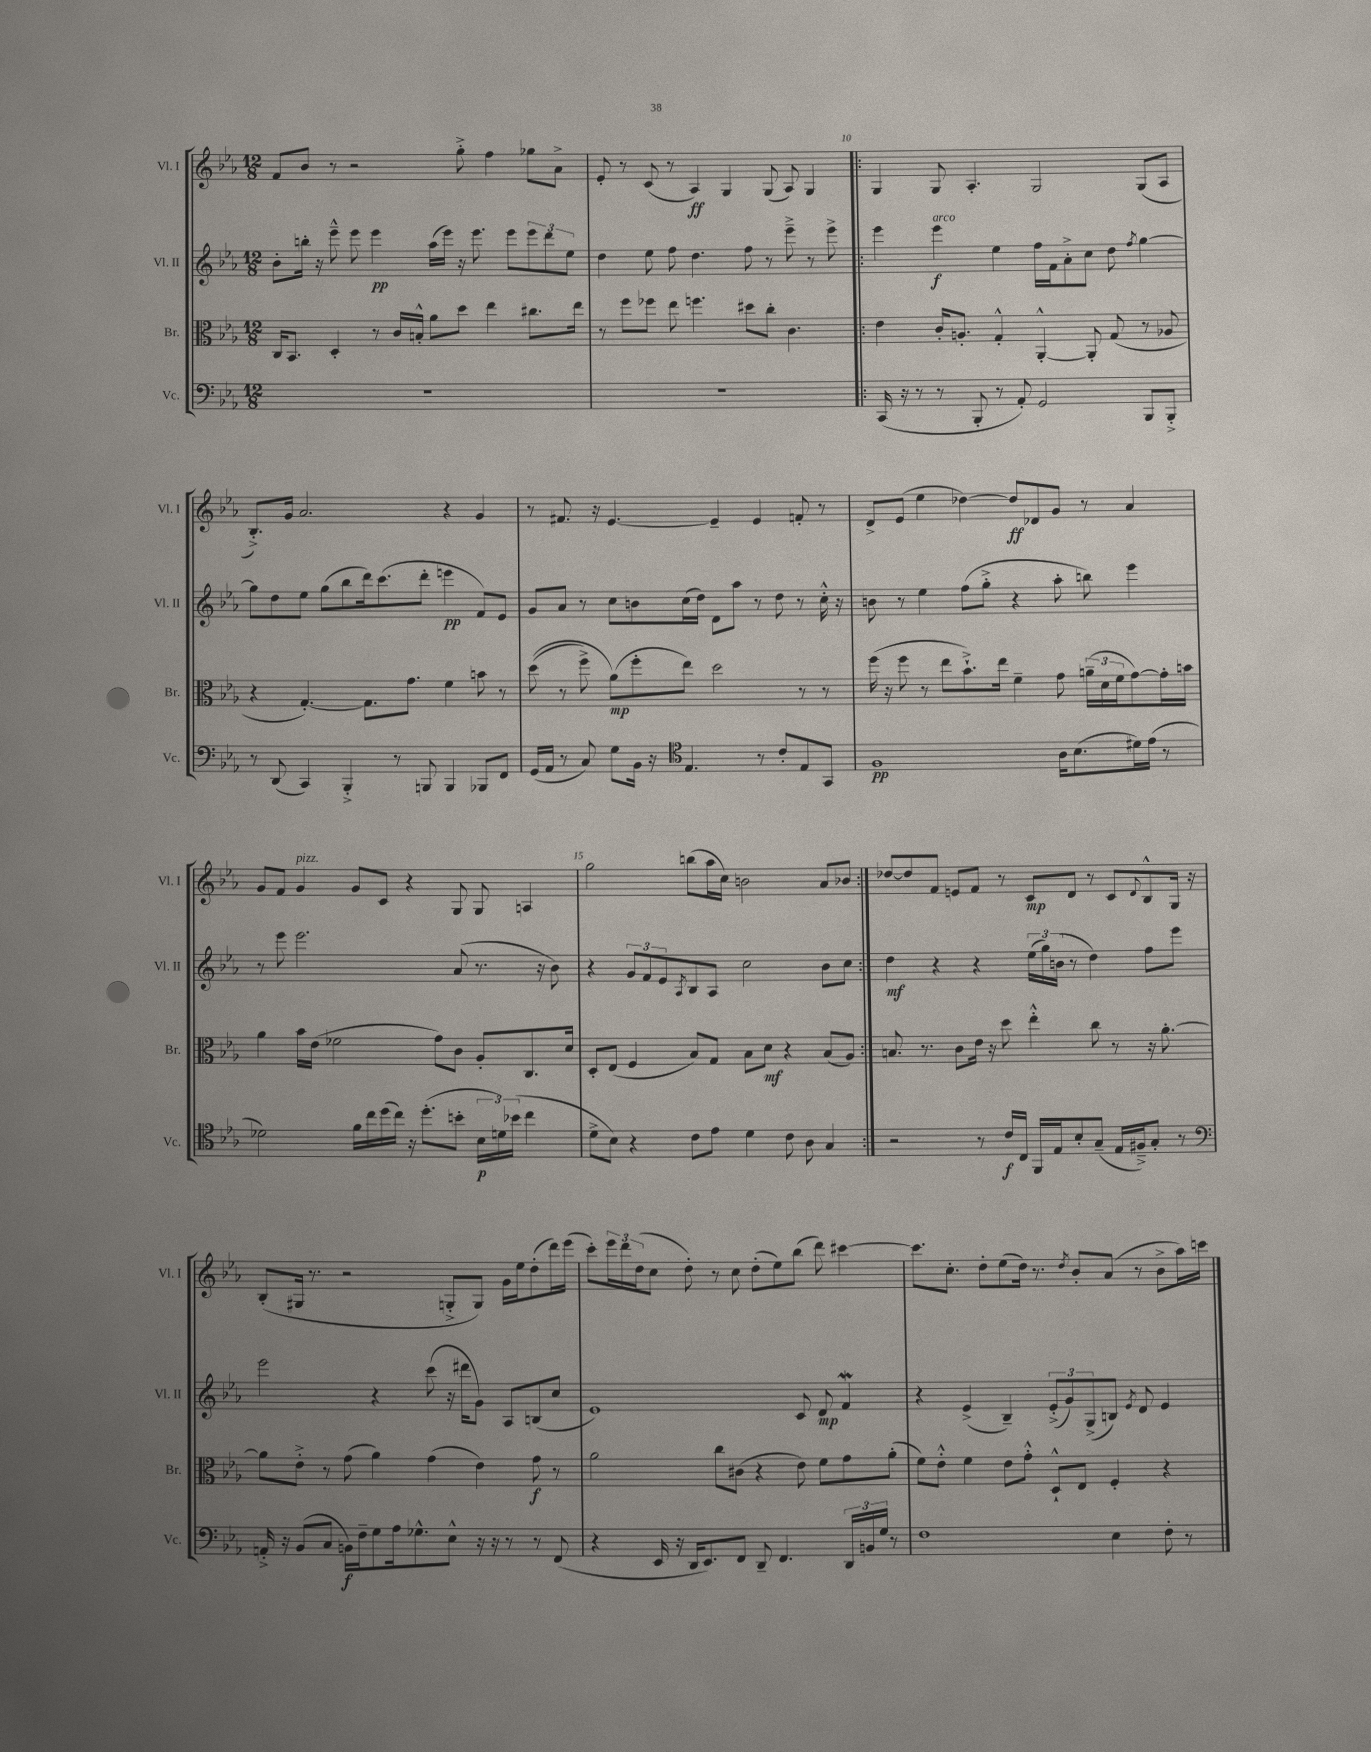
<<
\new StaffGroup <<
\new Staff = "s0" \with { instrumentName = "Vl. I" shortInstrumentName = "Vl. I" } {
    \clef treble \key ees \major \numericTimeSignature \time 12/8
    f'8 bes'8 r8 r2 g''8-.-> f''4 ges''8 aes'8-> |
    ees'8-. r8 c'8( r8 aes4\ff) g4 g8( aes8) g4 |
    \repeat volta 2 { g4 g8 aes4.-. g2 g8( aes8 |
    bes8.-.->) g'16 aes'2. r4 g'4 |
    r8 fis'8. r16 ees'4.~ ees'4-- ees'4 f'8-. r8 |
    d'8-> ees'8( ees''4 des''4~) des''8\ff des'8 g'8 r8 aes'4 |
    g'8 f'8 g'4^\markup { \italic "pizz." } g'8 c'8 r4 g8 g8 a4 |
    g''2 b''8( aes''16 c''16) b'2 aes'8 bes'8 | }
    des''8~ des''8 f'8 e'8 f'8 r8 c'8\mp d'8 r8 c'8 \appoggiatura { d'8 } bes8-^ g16 r16 |
    bes8-.( gis16 r8. r2 g8-.-> g8) g'16 ees''16 d''8-.( d'''16) ees'''16( |
    c'''8-.) \tuplet 3/2 { ees'''16 d'''16 d''16( } c''8 d''8-.) r8 c''8 d''8-.( ees''8) bes''8( d'''8) cis'''4~ |
    cis'''8. c''8.-. d''8-. ees''8( d''16) r8. \acciaccatura { d''8 } bes'8-. aes'8( r8 bes'8-> aes''16) c'''16 \bar "|." |
}
\new Staff = "s1" \with { instrumentName = "Vl. II" shortInstrumentName = "Vl. II" } {
    \clef treble \key ees \major \numericTimeSignature \time 12/8
    bes'8-. b''16-. r16 ees'''8---^ ees'''8 ees'''4\pp aes''16( ees'''16) r16 ees'''8. ees'''8 \tuplet 3/2 { ees'''8 d'''8 ees''8 } |
    d''4 ees''8 f''8 d''4. f''8 r8 ees'''8---> r8 ees'''8-> |
    \repeat volta 2 { ees'''4 ees'''4\f^\markup { \italic "arco" } ees''4 f''16 f'16 aes'8-.-> c''8 d''8 \acciaccatura { f''8 } g''4~ |
    g''8 d''8 ees''8 g''8( bes''8 d'''16) c'''8.( d'''8-. e'''4\pp f'8) ees'8 |
    g'8 aes'8 r8 c''8 b'8 c''16( d''16) d'8 aes''8 r8 d''8 r8 c''16-.-^ r16 |
    b'8 r8 ees''4 f''8( g''8-.-> r4 aes''8-. b''8) ees'''4 |
    r8 ees'''8 ees'''2. aes'8( r8. r16 bes'8) |
    r4 \tuplet 3/2 { g'8 f'8 ees'8 } \acciaccatura { aes8 } bes8 aes8 c''2 bes'8 c''8 | }
    d''4\mf r4 r4 \tuplet 3/2 { ees''16( g''16) b'16( } r8 d''4) f''8 ees'''8 |
    ees'''2 r4 c'''8( r16 dis'''16 g'8) aes8 b8( c''8 |
    ees'1) c'8 d'8\mp f'4\mordent |
    r4 ees'4->( bes4--) \tuplet 3/2 { ees'8-.->( g'8) g8->( } b8) \acciaccatura { ees'8 } d'8 ees'4 \bar "|." |
}
\new Staff = "s2" \with { instrumentName = "Br." shortInstrumentName = "Br." } {
    \clef alto \key ees \major \numericTimeSignature \time 12/8
    c16 bes,8. d4-. r8 c'16 b16-.-^ aes'8 d''8 ees''4 cis''8. ees''16 |
    r8 f''8 fes''8 ees''8 f''4. dis''8 c''8-. c'4. |
    \repeat volta 2 { ees'4 c'16-. a8.-. g4-.-^ aes,4~-.-^ aes,8-. g8( r8 aes8 |
    r4 g4.~-.) g8. g'8. f'4 b'8 r8 |
    d''8(\( r8 f''8->) aes'8\mp(\) f''8-. ees''8) d''2 r8 r8 |
    f''16( r16 f''8 r8 ees''8 bes'8.-!->) ees''16 f'4-- g'8 \tuplet 3/2 { a'16--( d'16 f'16 } g'8~) g'16-. b'16 |
    aes'4 bes'16 ees'16( fes'2 g'8) c'8 aes8-. c8. d'16 |
    d8-. ees8( f4 bes8) g8 bes8 d'8\mf r4 bes8( aes8) | }
    b8. r8. c'8 ees'16 r16 d''8 ees''4-.-^ c''8 r8 r16 aes'8.~-. |
    aes'8 ees'8-.-> r8 g'8( aes'4) g'4( ees'4) g'8\f r8 |
    aes'2 c''8 cis'8( r4 ees'8) f'8 g'8 aes'8-.( |
    f'8) ees'8-.-^ f'4 ees'8 g'8-.-^ d8-!-^ ees8 f4-. r4 \bar "|." |
}
\new Staff = "s3" \with { instrumentName = "Vc." shortInstrumentName = "Vc." } {
    \clef bass \key ees \major \numericTimeSignature \time 12/8
    R1. |
    R1. |
    \repeat volta 2 { c,16( r16 r8 r8 bes,,8-. r8 aes,8-.) g,2 bes,,8 bes,,8-.-> |
    r8 d,8( c,4) bes,,4-.-> r8 b,,8 b,,4 bes,,8 f,8 |
    g,16( aes,16 r8 c8) g8 bes,16 r16 \clef tenor ees4. r8 c'8-. ees8 g,8 |
    f1\pp aes16 bes8.( dis'16) ees'16( r8 |
    des'2) f'16 c''16 d''16( c''16) r16 d''8.-.( b'8-. \tuplet 3/2 { bes16\p d'16) bes'16( } c''4 |
    d'8-> bes8) r4 c'8 ees'8 d'4 c'8 aes8 g4 | }
    r2 r8 c'16\f c16 f,16 ees16 bes8-. g8--( ees16 fis16--->) g8-. r8 |
    \clef bass a,16-.-> r16 bes,8( c8 b,16\f) f16-- g8 aes16 ges8.-^ ees8-^ r16 r16 r8 r8 f,8( |
    r4 ees,16 r16 d,16 ees,8.) f,8 d,8-- f,4. \tuplet 3/2 { d,16 b,16 g16 } r8 |
    f1 ees4 f8-. r8 \bar "|." |
}
>>
>>
\layout { \context { \Score currentBarNumber = #8 \override BarNumber.break-visibility = ##(#f #t #t) barNumberVisibility = #(every-nth-bar-number-visible 5) } }
